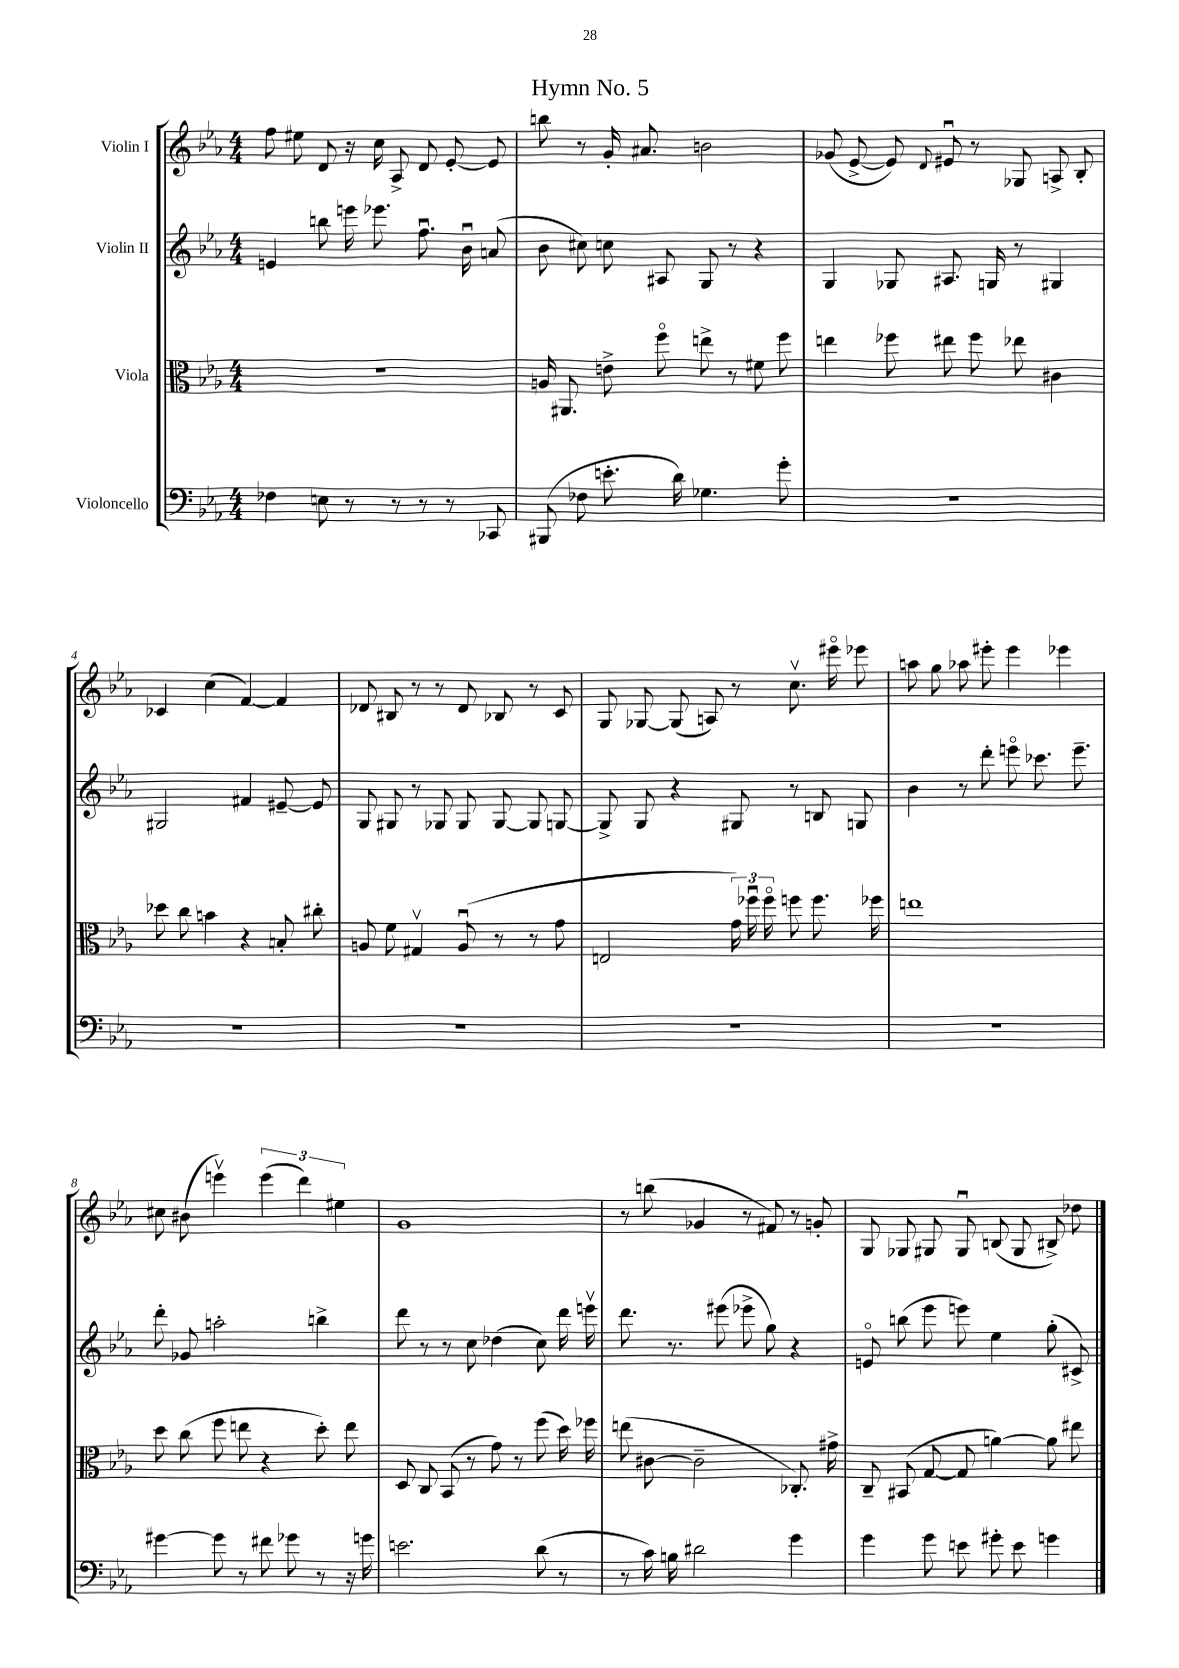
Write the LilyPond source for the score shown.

\header { title = "Hymn No. 5" }
<<
\new StaffGroup <<
\new Staff = "s0" \with { instrumentName = "Violin I" } {
    \clef treble \key ees \major \numericTimeSignature \time 4/4
    \autoBeamOff f''8 eis''8 d'8 r16 c''16 aes8-> d'8 ees'8~-. ees'8 |
    b''8 r8 g'16-. ais'8. b'2 |
    ges'8( ees'8~-> ees'8) \appoggiatura { d'8 } eis'8\downbow r8 ges8 a8-> bes8-. |
    ces'4 c''4( f'4~) f'4 |
    des'8 bis8 r8 r8 des'8 bes8 r8 c'8 |
    g8 ges8~ ges8( a8) r8 c''8.\upbow eis'''16\flageolet ees'''8 |
    a''8 g''8 aes''8 eis'''8-. eis'''4 ees'''4 |
    cis''8 bis'8( e'''4\upbow) \tuplet 3/2 { e'''4( d'''4) eis''4 } |
    g'1 |
    r8 b''8( ges'4 r8 fis'8) r8 g'8-. |
    g8 ges8 gis8 gis8\downbow b8( gis8 bis8->) des''8 \bar "|." |
}
\new Staff = "s1" \with { instrumentName = "Violin II" } {
    \clef treble \key ees \major \numericTimeSignature \time 4/4
    \autoBeamOff e'4 b''8 e'''16 ees'''8. f''8.\downbow bes'16\downbow a'8( |
    bes'8 cis''8) c''8 ais8 g8 r8 r4 |
    g4 ges8 ais8. g16 r8 gis4 |
    gis2 fis'4 eis'8~-- eis'8 |
    g8 gis8 r8 ges8 ges8 ges8~ ges8 g8~ |
    g8-> g8 r4 gis8 r8 b8 g8 |
    bes'4 r8 d'''8-. e'''8\flageolet ces'''8. e'''8.-- |
    d'''8-. ges'8 a''2-. b''4-> |
    d'''8 r8 r8 c''8 des''4( c''8) d'''16 e'''16\upbow |
    d'''8. r8. eis'''8( ees'''8-> g''8) r4 |
    e'8\flageolet b''8( ees'''8 e'''8) ees''4 g''8-.( cis'8->) \bar "|." |
}
\new Staff = "s2" \with { instrumentName = "Viola" } {
    \clef alto \key ees \major \numericTimeSignature \time 4/4
    \autoBeamOff R1 |
    a16 ais,8. e'8-> f''8\flageolet e''8-> r8 fis'8 f''8 |
    e''4 fes''8 eis''8 fes''8 ees''8 cis'4 |
    des''8 c''8 b'4 r4 b8-. cis''8-. |
    a8 f'8 gis4\upbow a8\downbow( r8 r8 g'8 |
    e2 \tuplet 3/2 { g'16) fes''16\downbow fes''16\flageolet } f''8 f''8. fes''16 |
    e''1 |
    d''8 c''8( f''8 e''8 r4 d''8-.) e''8 |
    d8 c8 bes,8( r8 g'8) r8 f''8( d''16) fes''16 |
    e''8( cis'8~ cis'2-- ces8.-.) gis'16-> |
    c8-- bis,8( g8~ g8 a'4~) a'8 eis''8 \bar "|." |
}
\new Staff = "s3" \with { instrumentName = "Violoncello" } {
    \clef bass \key ees \major \numericTimeSignature \time 4/4
    \autoBeamOff fes4 e8 r8 r8 r8 r8 ces,8 |
    bis,,8( fes8 e'8.-. d'16) ges4. g'8-. |
    R1 |
    R1 |
    R1 |
    R1 |
    R1 |
    gis'4~ gis'8 r8 fis'8 ges'8 r8 r16 g'16 |
    e'2. d'8( r8 |
    r8 c'16) b16 dis'2 g'4 |
    g'4 g'8 e'8 gis'8-. e'8 g'4 \bar "|." |
}
>>
>>
